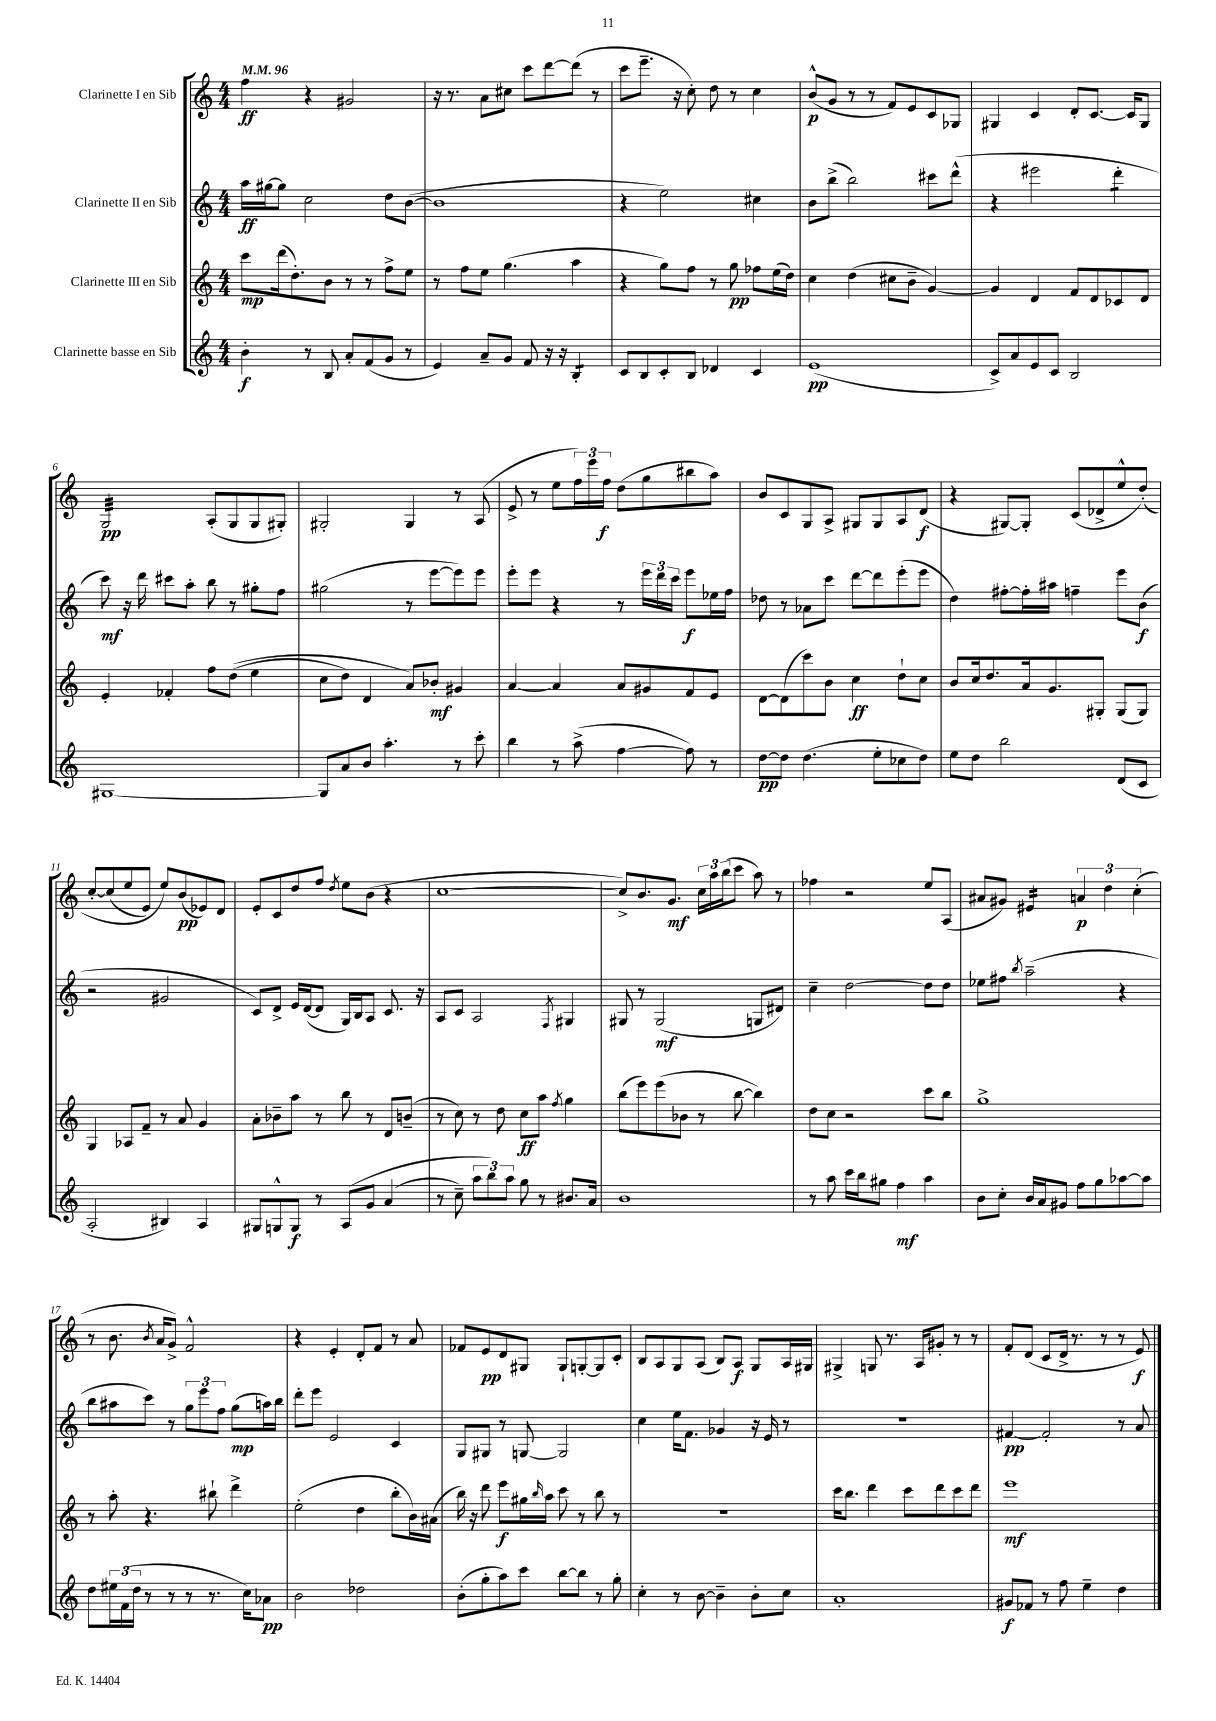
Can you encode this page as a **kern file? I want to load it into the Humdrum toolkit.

**kern	**kern	**kern	**kern
*staff4	*staff3	*staff2	*staff1
*clefG2	*clefG2	*clefG2	*clefG2
*k[]	*k[]	*k[]	*k[]
*M4/4	*M4/4	*M4/4	*M4/4
*MM96	*MM96	*MM96	*MM96
4b'	8ccc	16aa	4ff
.	.	[16gg#	.
.	(16ddd	8gg#]	.
.	8.dd')	.	.
8r	.	2cc	4r
8B	8b	.	.
8a'	8r	.	2g#
(8f	8r	.	.
8g	8ff^	8dd	.
8r	8ee	([8b	.
=	=	=	=
4e)	8r	1b]	16r
.	.	.	8.r
.	8ff	.	.
8a~	8ee	.	8a
8g	(4.gg	.	8cc#
8f	.	.	8ccc
16r	.	.	[8ddd
16r	.	.	.
4B'	4aa	.	(8ddd]
.	.	.	8r
=	=	=	=
8c	4r	4r	8ccc
8B	.	.	8.eee~
8c'	8gg)	2ee)	.
.	.	.	16r
8B	8ff	.	8cc')
4d-	8r	.	8dd
.	8gg	.	8r
4c	8ff-	4cc#	4cc
.	(16ee	.	.
.	16dd)	.	.
=	=	=	=
(1e	4cc	8b	(8b^^
.	.	(8bb^	8g
.	(4dd	2bb)	8r
.	.	.	8r
.	8cc#	.	8f)
.	8b~	.	8e
.	[4g)	8ccc#	8c
.	.	(8ddd^^	8G-
=	=	=	=
8c^)	4g]	4r	4G#
8a	.	.	.
8e	4d	2eee#	4c
8c	.	.	.
2B	8f	.	8d'
.	8d	.	[8.c
.	8c-	4ddd'	.
.	.	.	16c]
.	8d	.	8G#
=	=	=	=
[1G#	4e'	8ccc)	2G
.	.	16r	.
.	.	16ddd	.
.	4f-'	8ccc#	.
.	.	8aa'	.
.	8ff	8bb	(8A'
.	&((8dd	8r	8G
.	4ee	8gg#'	8G
.	.	8ff	8G#')
=	=	=	=
8G#]	8cc	(2gg#	2G#'
8a	8dd)	.	.
8b	4d	.	.
4.aa'	.	.	.
.	8a&)	8r	4G#
.	8b-'	[8eee	.
8r	4g#	8eee])	8r
8ccc'	.	8eee	(8A
=	=	=	=
4bb	[4a	8eee'	8e^
.	.	8eee	8r
8r	4a]	4r	8ee
(8aa^	.	.	24ff)
.	.	.	24eee
.	.	.	24ff
[4ff	8a	8r	(8dd
.	8g#	24eee	8gg
.	.	24ddd	.
.	.	24ccc	.
8ff])	8f	8eee	8bb#
8r	8e	16ee-	8aa)
.	.	16ff	.
=	=	=	=
[8dd	[8d	8dd-	8b
8dd]	(8d]	8r	8c
(4.dd	8ccc)	8a-	8G
.	8b	8ccc	8A^
.	4cc	[8ddd	8G#
8ee'	.	8ddd]	8G#
8cc-	8dd`	(8eee'	8A
8dd)	8cc	8eee	(8d
=	=	=	=
8ee	8b	4dd)	4r
8dd	16cc	.	.
.	8.dd	.	.
2bb	.	[8ff#'	[8G#)
.	16a	16ff#']	8G#']
.	8.g	16aa#	.
.	.	4ff~	(8c
.	8G#'	.	8d-^
(8d	(8G#	8eee	8ee^^
8c	8G#)	(8b	&(8dd')
=	=	=	=
2A'	4G	2r	[8cc'
.	.	.	(8cc]
.	8A-	.	8ee
.	8f~	.	8e)
4B#)	8r	2g#	8ee&)
.	8a	.	(8b
4A	4g	.	8e-)
.	.	.	8d
=	=	=	=
8G#	8a'	8c)	8e'
8G^^	8b-~	8d^	8c
8G	8aa	16e	8dd
.	.	([16d	.
8r	8r	8d]	8ff
.	.	.	8qdd
&(8A	8bb	16G)	8ee
.	.	16B	.
8g	8r	8A	(8b
(4a	8d	8.c	4r
.	(8b~	.	.
.	.	16r	.
=	=	=	=
8r	8r	8A	[1cc
8cc~)	8cc)	8c	.
12aa	8r	2A	.
12bb&)	.	.	.
.	8dd	.	.
12aa	.	.	.
8gg	8cc	.	.
8r	8aa	.	.
.	8qff	8qF	.
8.b#	4gg	4G#	.
16a	.	.	.
=	=	=	=
1b	(8bb	8G#	8cc^])
.	8eee)	8r	8.b
.	(8eee	(2G#	.
.	.	.	8.g
.	8b-	.	.
.	8r	.	24cc
.	.	.	24aa
.	.	.	(24bb
.	[8bb	.	8ccc
.	4bb])	8G	8aa)
.	.	8d#)	8r
=	=	=	=
8r	8dd	4cc~	4ff-
8aa	8cc	.	.
16ccc	2r	[2dd	2r
16bb	.	.	.
8gg#	.	.	.
4ff	.	.	.
4aa	8ccc	8dd]	8ee
.	8bb	8dd	(8A
=	=	=	=
8b	1gg^	8ee-	8a#
8cc'	.	8ff#	8g#)
.	.	8qbb	.
16b	.	(2aa~	4e#
16a	.	.	.
8g#	.	.	.
8ff	.	.	6a
8gg	.	.	.
.	.	.	6dd
[8aa-	.	4r	.
.	.	.	(6cc'
8aa-]	.	.	.
=	=	=	=
8dd	8r	8bb	8r
24ee#	8aa'	8aa#	8.b
(24f	.	.	.
24dd	.	.	.
8r	4.r	8ccc)	.
.	.	.	8qb
.	.	.	16a
8r	.	8r	8g^)
8r	.	12gg	2f^^
.	.	12eee	.
8.r	8bb#`	.	.
.	.	12ff	.
.	4ddd^	(8gg	.
16cc)	.	.	.
8a-	.	16aa)	.
.	.	16bb	.
=	=	=	=
2b	(2ee'	8ddd'	4r
.	.	8eee	.
.	.	2e	4e'
2dd-	4dd	.	8d'
.	.	.	8f
.	8bb'	4c	8r
.	16b)	.	8a
.	(16a#	.	.
=	=	=	=
(8b'	16bb)	8G	8f-
.	16r	.	.
8gg'	8ddd	8G#	8e
8aa)	8eee	8r	8d
8ccc	16gg#	[8G	8G#
.	16qqbb	.	.
.	16aa	.	.
[8bb	8ccc	2G]	8G#`
8bb]	8r	.	[8G'
8r	8bb	.	8G]
8gg'	8r	.	8c'
=	=	=	=
4cc'	1r	4cc	8B
.	.	.	8A
8r	.	16ee	8G
.	.	8.f	.
[8b	.	.	(8A
4b~]	.	4g-	8B)
.	.	.	8A
8b'	.	16r	8G
.	.	16e	.
8cc	.	8r	16A
.	.	.	16G#
=	=	=	=
1a'	16ccc	1r	4G#^
.	8.bb	.	.
.	4ddd	.	8G
.	.	.	8.r
.	8ccc	.	.
.	.	.	16A
.	8ddd	.	8g#'
.	8ccc	.	8r
.	8ddd	.	8r
=	=	=	=
8g#	1eee	[4f#	8f'
8f-	.	.	(8d
8r	.	2f#']	8c
8ff	.	.	16d^
.	.	.	8.r
4ee~	.	.	.
.	.	.	8r
4dd	.	8r	8r
.	.	8a	8e)
==	==	==	==
*-	*-	*-	*-
